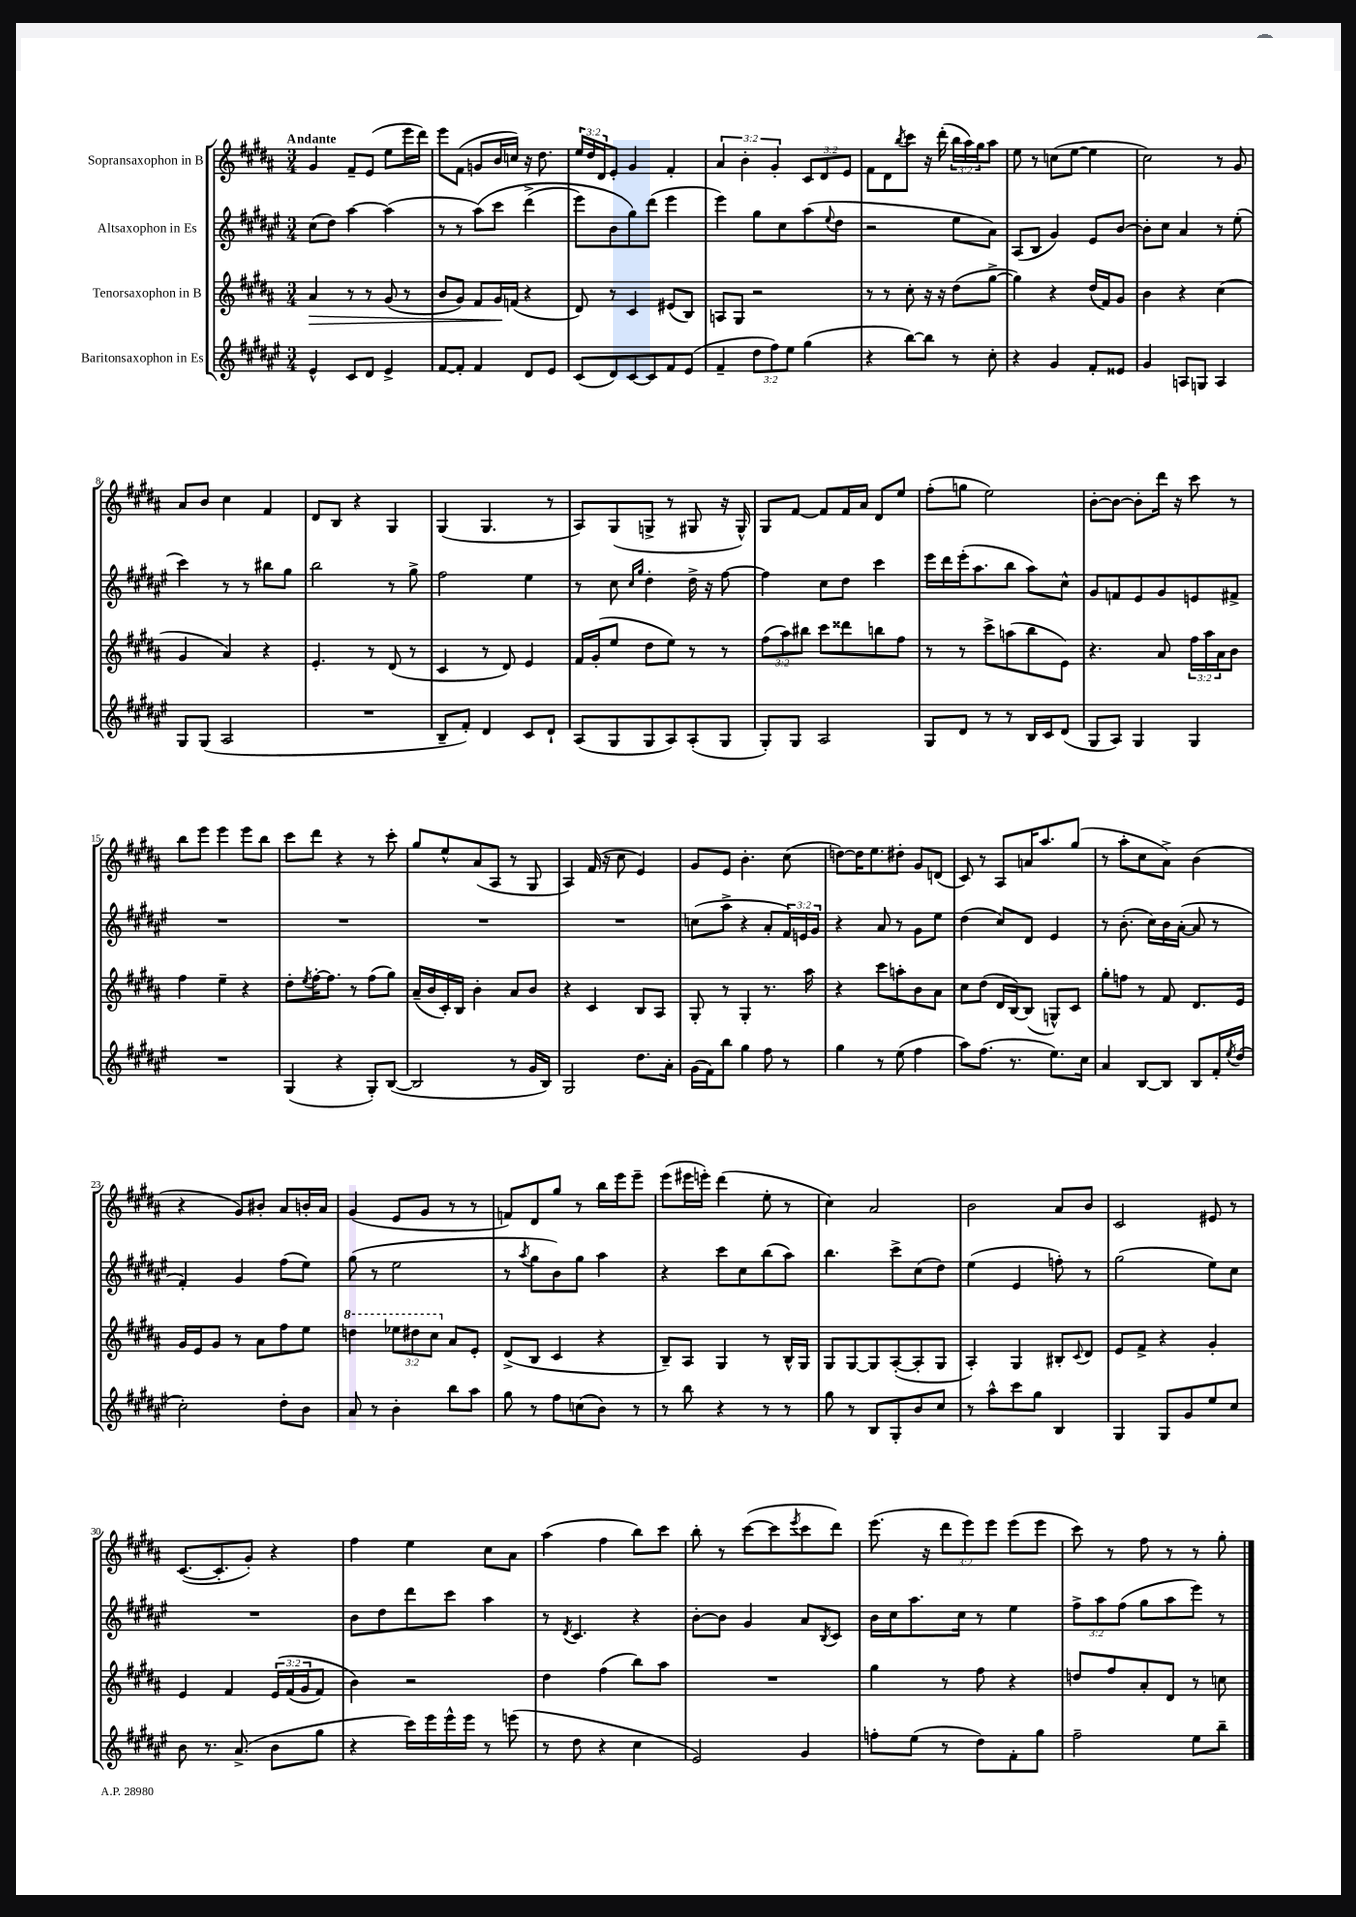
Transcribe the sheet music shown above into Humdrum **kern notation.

**kern	**kern	**kern	**kern
*staff4	*staff3	*staff2	*staff1
*clefG2	*clefG2	*clefG2	*clefG2
*k[f#c#g#d#a#e#]	*k[f#c#g#d#a#]	*k[f#c#g#d#a#e#]	*k[f#c#g#d#a#]
*M3/4	*M3/4	*M3/4	*M3/4
4e#^^	4a#	(8cc#	4g#
.	.	8dd#)	.
8c#	8r	[4aa#	8f#~
8d#	8r	.	(8e
4e#^	(8g#	(4aa#]	8ee
.	8r	.	16eee
.	.	.	16ddd#)
=	=	=	=
[8f#	8b	8r	8eee
8f#']	8g#)	8r	(8f#
4f#	8f#	&(8aa#)	8g
.	16g#	8ccc#	16b
.	(16f	.	16cc)
8d#	4r	(4ddd#^	16r
.	.	.	8.dd#
8e#	.	.	.
=	=	=	=
(8c#	8d#)	8eee#)	24ee
.	.	.	24dd#
.	.	.	24d#
8d#)	8r	8b	8e'
[8c#	4c#	8gg#&)	4g#
8c#]	.	(8ddd#	.
8f#	(8e#	4eee#	4f#'
(8e#	8B)	.	.
=	=	=	=
4f#~	8A	4eee#)	6a#
.	8G#	.	.
.	.	.	6b'
12dd#	2r	8gg#	.
12ff#)	.	.	6g#'
.	.	8cc#	.
12ee#	.	.	.
(4gg#	.	(8aa#	12c#
.	.	.	12d#
.	.	8qqee#	.
.	.	8dd#	.
.	.	.	12e
=	=	=	=
4r	8r	2r	8f#
.	8r	.	8d#
.	.	.	8qbb
[8bb)	8cc#'	.	8ccc#
8bb]	16r	.	16r
.	16r	.	(16ddd#'
8r	(8dd#	8ee#	24bb
.	.	.	24aa#)
.	.	.	24gg#
8cc#'	[8gg#^	8a#)	8aa#
=	=	=	=
4r	4gg#])	(8A#	8ee
.	.	8B	8r
4g#	4r	4g#)	(8cc
.	.	.	[8ee
8f#'	(16dd#	8e#	4ee]
.	16f#)	.	.
8e##	8g#	[8b	.
=	=	=	=
4g#	4b	8b']	2cc#)
.	.	8cc#	.
8A	4r	4a#	.
8G	.	.	.
4A	(4cc#	8r	8r
.	.	(8ee#'	8g#
=	=	=	=
8G#	4g#	4ccc#)	8a#
(8G#	.	.	8b
2A#	4a#)	8r	4cc#
.	.	8r	.
.	4r	8bb#	4f#
.	.	8gg#	.
=	=	=	=
2.r	4.e'	2bb	8d#
.	.	.	8B
.	.	.	4r
.	8r	.	.
.	(8d#	8r	4G#
.	8r	8gg#^	.
=	=	=	=
8B~	4c#	2ff#	(4G#
8f#')	.	.	.
4d#	8r	.	4.G#
.	8d#)	.	.
8c#	4e	4ee#	.
8d#`	.	.	8r
=	=	=	=
(8A#	16f#	8r	8A#)
.	(16g#'	.	.
8G#	8ee	8cc#	(8G#
.	.	16qqcc#	.
.	.	16qqgg#	.
8G#	8dd#	4dd#'	8G^
8A#)	8ee)	.	8r
(8A#'	8r	16dd#^	8G#
.	.	16r	.
8G#	8r	[8ff#	16r
.	.	.	16G#^^)
=	=	=	=
8G#')	(12ff#	4ff#]	8G#
.	12aa#)	.	.
8G#	.	.	[8f#
.	12bb#	.	.
2A#	8ccc#	8cc#	8f#]
.	8ddd##	8dd#	16f#
.	.	.	16a#
.	8bb	4ccc#	8d#
.	8ff#	.	8ee
=	=	=	=
8G#	8r	16eee#	(8ff#'
.	.	16ddd#	.
8d#	8r	(16eee#'	8gg
.	.	8.aa#	.
8r	8ccc#^	.	2ee)
8r	(8aa	8bb	.
16B	8bb	8aa#)	.
16c#	.	.	.
(8d#	8e)	8cc#^^	.
=	=	=	=
8G#	4.r	8g#	[8b'
8A#)	.	8f	8b_
4G#	.	8e#	8b']
.	8a#	8g#	16ddd#
.	.	.	16r
4G#	24ff#	8e	8ccc#
.	24aa#	.	.
.	24a#	.	.
.	8b	8f#^	8r
=	=	=	=
2.r	4ff#	2.r	8bb
.	.	.	8eee
.	4ee~	.	4eee
.	4r	.	8eee
.	.	.	8bb
=	=	=	=
(4G#	8dd#'	2.r	8ccc#
.	8qee	.	.
.	[16ff#'	.	8ddd#
.	8.ff#]	.	.
4r	.	.	4r
.	8r	.	.
8G#')	(8ff#	.	8r
([8B	8gg#)	.	8ccc#'
=	=	=	=
2B]	(16a#~	2.r	8gg#
.	16b	.	.
.	16c#')	.	8ee^^
.	16B	.	.
.	4b'	.	(8a#
.	.	.	8A#
8r	8a#	.	8r
16g#	8b	.	8G#
16B)	.	.	.
=	=	=	=
2G#	4r	2.r	4A#)
.	4c#	.	(16f#
.	.	.	16r
.	.	.	8cc#
8.dd#	8B	.	4e)
.	8A#	.	.
16a#'	.	.	.
=	=	=	=
(16g#	8G#'	(8cc	8g#
16f#)	.	.	.
8bb	8r	8aa#^	8e
4gg#	4G#'	4r	4.b'
8ff#	8.r	8a#'	.
8r	.	24f#)	(8cc#
.	.	24e	.
.	16aa#	.	.
.	.	24g#	.
=	=	=	=
4gg#	4r	4r	[8dd)
.	.	.	16dd]
.	.	.	8.ee
8r	8ccc#	8a#	.
(8ee#	8aa'	8r	8dd#'
4ff#	8b	8g#	8g#
.	8a#	8ee#	(8d
=	=	=	=
8aa#)	8cc#	(4dd#	8c#)
(8.ff#	(8dd#	.	8r
.	16d#	8cc#)	8A#
8.r	[16B)	.	.
.	(8B]	8d#	16a
.	.	.	8.aa#
8.ee#)	8G^^)	4e#	.
.	8c#	.	(8gg#
16cc#	.	.	.
=	=	=	=
4a#	8gg#'	8r	8r
.	8ff	(8.b'	8aa#'
[8B	8r	.	8cc#
.	.	16cc#)	.
8B]	8f#	16b	8a#^)
.	.	([16a#'	.
8B	8.d#	8a#]	(4b
16f#'	.	8r	.
8qee#	.	.	.
(16dd#	16e	.	.
=	=	=	=
2cc#')	16g#	4f#')	4r
.	16e	.	.
.	8g#	.	.
.	8r	4g#	8g#)
.	8a#	.	8b#'
8dd#'	8ff#	(8ff#	8a#
8b	8ee	8ee#)	16b'
.	.	.	16a#
=	=	=	=
8a#	4ddd	(8gg#	(4g#
8r	.	8r	.
4b'	12eee-	2ee#	8e
.	12ddd#	.	.
.	.	.	8g#
.	12ccc#	.	.
8bb	8a#	.	8r
8aa#	8e'	.	8r
=	=	=	=
8gg#	(8d#^	8r	8f)
.	.	8qaa#	.
8r	8B	8gg#	8d#
8ff#	4c#	8b)	8gg#
(8cc	.	8gg#	8r
8b)	4r	4aa#	16bb
.	.	.	16eee
8r	.	.	8eee~
=	=	=	=
8r	8B~)	4r	(8eee
8bb	8A#	.	16eee#
.	.	.	16eee')
4r	4G#	8ccc#	(4ddd#
.	.	8cc#	.
8r	8r	(8bb	8ee'
8r	16B^^	8aa#)	8r
.	16G#	.	.
=	=	=	=
8gg#	8G#	4.bb	4cc#)
8r	[8G#	.	.
8B	8G#]	.	2a#
8G#'	([8A#'	8ccc#^	.
8b	8A#']	(8cc#	.
8cc#	8G#	8dd#)	.
=	=	=	=
8r	4A#')	(4ee#	2b
8aa#^^	.	.	.
8ccc#	4G#	4e#	.
8gg#	.	.	.
4B	8B#'	8ff')	8a#
.	8qqc#	.	.
.	8d#	8r	8b
=	=	=	=
4G#	8e	(2gg#	2c#
.	8f#^	.	.
8G#	4r	.	.
8g#	.	.	.
8ee#	4g#'	8ee#)	8e#
8cc#	.	8cc#	8r
=	=	=	=
8b	4e	2.r	([8.c#
8.r	.	.	.
.	.	.	8.c#']
.	4f#	.	.
(8.a#^	.	.	.
.	.	.	8g#')
8b	&(24e	.	4r
.	(24f#	.	.
.	24g#	.	.
8gg#	8f#)	.	.
=	=	=	=
4r	4b&)	8b	4ff#
.	.	8dd#	.
16ccc#)	2r	8ddd#	4ee
16eee#	.	.	.
16eee#^^	.	8ccc#	.
16eee#	.	.	.
8r	.	4aa#	8cc#
(8eee	.	.	8a#
=	=	=	=
8r	4dd#	8r	(4aa#
.	.	8qd#	.
8dd#	.	4.c#	.
4r	(4ff#	.	4ff#
4cc#	8bb)	4r	8bb)
.	8aa#	.	8ccc#
=	=	=	=
2e#)	2.r	[8b'	8bb'
.	.	8b]	8r
.	.	4g#	([8ccc#
.	.	.	8ccc#]
.	.	.	8qeee
4g#	.	8a#	8ccc#
.	.	8qB	.
.	.	8c#	8ddd#)
=	=	=	=
8ff'	4gg#	16b	(8.eee
.	.	16cc#	.
(8ee#	.	8.aa#	.
.	.	.	16r
8r	8r	.	12ddd#
.	.	16cc#	.
.	.	.	12eee)
8dd#)	8ff#	8r	.
.	.	.	12eee
8f#'	4r	4ee#	(8eee
8gg#	.	.	8eee
=	=	=	=
2ff#~	8dd	12ff#^	8ccc#)
.	.	12aa#	.
.	8ff#	.	8r
.	.	(12ff#	.
.	8a#'	8gg#	8ff#
.	8d#	8aa#	8r
8ee#	8r	8eee#)	8r
8bb~	8cc	8r	8gg#'
==	==	==	==
*-	*-	*-	*-
